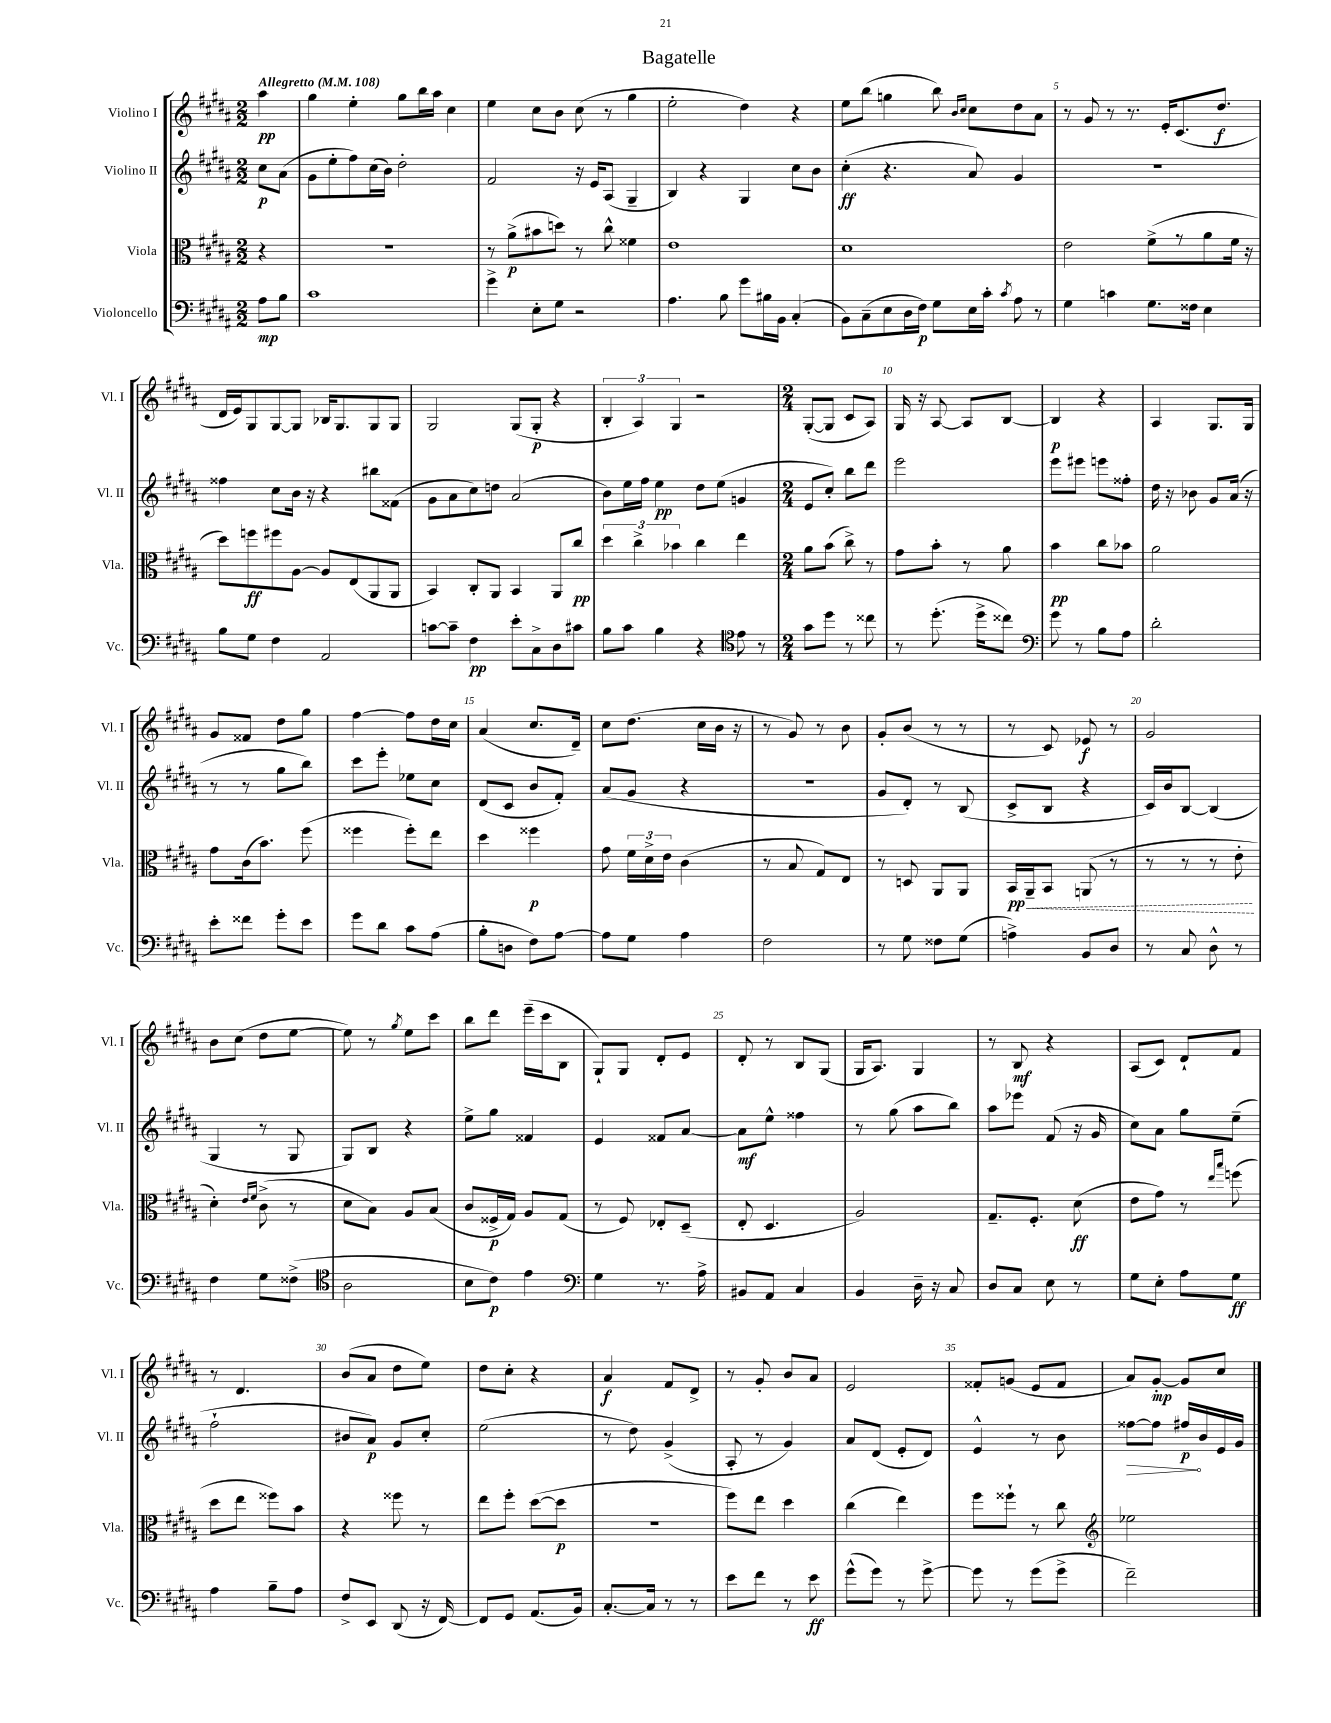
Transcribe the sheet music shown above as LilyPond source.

\header { title = "Bagatelle" }
<<
\new StaffGroup <<
\new Staff = "s0" \with { instrumentName = "Violino I" shortInstrumentName = "Vl. I" } {
    \clef treble \key b \major \numericTimeSignature \time 2/2 \partial 4 \tempo "Allegretto" 4 = 108
    \autoBeamOff ais''4\pp |
    gis''4 e''4-. gis''8[ b''16 ais''16] cis''4 |
    e''4 cis''8[ b'8] cis''8( r8 gis''4 |
    e''2-. dis''4) r4 |
    e''8[ b''8]( g''4 b''8) \grace { b'16[ cis''16] } cis''8[ dis''8 ais'8] |
    r8 gis'8 r8 r8. e'16[-. cis'8.( dis''8.]\f |
    dis'16[ e'16) gis8 gis8~ gis8] bes16[ gis8. gis8 gis8] |
    gis2 gis8[( gis8]-.\p r4 |
    \tuplet 3/2 { b4-. ais4) gis4 } r2 |
    \numericTimeSignature \time 2/4 gis8[~-.( gis8] cis'8[ ais8]) |
    gis16 r16 ais8~ ais8[ b8]~ |
    b4\p r4 |
    ais4 gis8.[ gis16] |
    gis'8[ fisis'8] dis''8[ gis''8] |
    fis''4~ fis''8[ dis''16 cis''16] |
    ais'4( cis''8.[ dis'16]--) |
    cis''8[ dis''8.]( cis''16[ b'16] r16 |
    r8 gis'8) r8 b'8 |
    gis'8[-. b'8]( r8 r8 |
    r8 cis'8) ees'8\f r8 |
    gis'2 |
    b'8[ cis''8]( dis''8[ e''8]~ |
    e''8) r8 \acciaccatura { gis''8 } e''8[ cis'''8] |
    b''8[ dis'''8] e'''16[--( cis'''16 b8] |
    gis8[-!) gis8] dis'8[-. e'8] |
    dis'8-. r8 b8[ gis8]( |
    gis16[ ais8.]) gis4 |
    r8 b8\mf r4 |
    ais8[( cis'8]) dis'8[-! fis'8] |
    r8 dis'4. |
    b'8[( ais'8] dis''8[ e''8]) |
    dis''8[ cis''8]-. r4 |
    ais'4\f fis'8[ dis'8]-> |
    r8 gis'8-. b'8[ ais'8] |
    e'2 |
    fisis'8[-. g'8]( e'8[ fisis'8] |
    ais'8[) gis'8]~-.\mp gis'8[ cis''8] \bar "|." |
}
\new Staff = "s1" \with { instrumentName = "Violino II" shortInstrumentName = "Vl. II" } {
    \clef treble \key b \major \numericTimeSignature \time 2/2 \partial 4
    \autoBeamOff cis''8[\p ais'8]( |
    gis'8[ e''8-. fis''8) cis''16( b'16]) dis''2-. |
    fis'2 r16 e'16[ ais8]( gis4-- |
    b4) r4 gis4 cis''8[ b'8] |
    cis''4-.\ff( r4. ais'8) gis'4 |
    r1 |
    fisis''4 cis''8[ b'16] r16 r4 bis''8[ fisis'8]( |
    gis'8[ ais'8 cis''8) d''8] ais'2( |
    b'8[) e''16 fis''16] e''4\pp dis''8[ e''8]( g'4 |
    \numericTimeSignature \time 2/4 e'8[ cis''8]-.) b''8[ dis'''8] |
    e'''2 |
    e'''8[ eis'''8] e'''8[ fisis''8]-. |
    dis''16 r16 bes'8 gis'8[ ais'16]( r16 |
    r8 r8 gis''8[ b''8]) |
    cis'''8[ e'''8]-. ees''8[ cis''8] |
    dis'8[( cis'8] b'8[ fis'8]-.) |
    ais'8[( gis'8] r4 |
    R2 |
    gis'8[ dis'8]-.) r8 b8( |
    cis'8[-> b8] r4 |
    cis'16[) b'16 b8]~ b4( |
    gis4 r8 gis8 |
    gis8[) b8] r4 |
    e''8[-> gis''8] fisis'4 |
    e'4 fisis'8[ ais'8]~ |
    ais'8[\mf e''8]-^ fisis''4 |
    r8 gis''8( ais''8[ b''8]) |
    ais''8[ ees'''8] fis'8( r16 gis'16 |
    cis''8[) ais'8] gis''8[ e''8]--( |
    fis''2-! |
    bis'8[ ais'8]\p) gis'8[ cis''8]-. |
    e''2( |
    r8 dis''8) gis'4->( |
    ais8-. r8 gis'4) |
    ais'8[ dis'8]( e'8[-. dis'8]) |
    e'4-^ r8 b'8 |
    \once \override Hairpin.circled-tip = ##t fisis''8[~\> fisis''8] fis''16[\p\! b'16 e'16 gis'16] \bar "|." |
}
\new Staff = "s2" \with { instrumentName = "Viola" shortInstrumentName = "Vla." } {
    \clef alto \key b \major \numericTimeSignature \time 2/2 \partial 4
    \autoBeamOff r4 |
    R1 |
    r8 ais'8[->\p( bis'8 d''8]) r8 cis''8-^ fisis'4 |
    e'1 |
    dis'1 |
    e'2 fis'8[->( r8 ais'8 fis'16] r16 |
    dis''8[) f''8\ff fis''8 ais8]~ ais8[ e8( ais,8 ais,8] |
    b,4) cis8[-. ais,8] b,4 ais,8[ cis''8]\pp |
    \tuplet 3/2 { dis''4 cis''4-> bes'4 } cis''4 e''4 |
    \numericTimeSignature \time 2/4 ais'8[ b'8]( cis''8->) r8 |
    gis'8[ b'8]-. r8 ais'8 |
    b'4\pp cis''8[ bes'8] |
    ais'2 |
    gis'8[ cis'16( b'8.]) fis''8( |
    fisis''4 fisis''8[-.) e''8] |
    dis''4 fisis''4\p |
    gis'8 \tuplet 3/2 { fis'16[ dis'16-> e'16] } cis'4( |
    r8 b8 gis8[) e8] |
    r8 d8 ais,8[ ais,8] |
    \once \override Hairpin.style = #'dashed-line b,16[\pp\< ais,16-- b,8] a,8( r8 |
    r8 r8 r8 e'8-.\! |
    dis'4-.) \grace { e'16[ fis'16] } cis'8->( r8 |
    dis'8[ b8]) ais8[ b8]( |
    cis'8[ fisis16->\p gis16]) ais8[ gis8]( |
    r8 fis8) ees8[-. dis8]--( |
    e8-. dis4. |
    ais2) |
    gis8.[-- fis8.]-. dis'8\ff( |
    e'8[ gis'8]) r8 \grace { e''16[ b''16] } f''8( |
    dis''8[ e''8] fisis''8[) b'8] |
    r4 fisis''8 r8 |
    e''8[ fis''8]-. dis''8[~( dis''8]\p |
    r2 |
    fis''8[) e''8] dis''4 |
    cis''4( e''4) |
    fis''8[ fisis''8]-! r8 cis''8 |
    \clef treble ees''2 \bar "|." |
}
\new Staff = "s3" \with { instrumentName = "Violoncello" shortInstrumentName = "Vc." } {
    \clef bass \key b \major \numericTimeSignature \time 2/2 \partial 4
    \autoBeamOff ais8[\mp b8] |
    cis'1 |
    gis'4-> e8[-. gis8] r2 |
    ais4. b8 gis'8[ bis16 b,16] cis4-.( |
    b,8[) cis8--( e8 dis16 fis16]\p) gis8[ e16 cis'16]-. \acciaccatura { cis'8 } ais8 r8 |
    gis4 c'4 gis8.[ fisis16] e4 |
    b8[ gis8] fis4 ais,2 |
    c'8[~ c'8]-- fis4\pp e'8[-. cis8-> dis8 cis'8] |
    b8[ cis'8] b4 r4 \clef tenor e'8 r8 |
    \numericTimeSignature \time 2/4 gis'8[ dis''8] r8 cisis''8 |
    r8 dis''8.-.( dis''16[-> cisis''8]) |
    \clef bass gis'8 r8 b8[ ais8] |
    dis'2-. |
    e'8[-. fisis'8] gis'8[-. e'8] |
    gis'8[ dis'8] cis'8[ ais8]( |
    b8[-. d8] fis8[) ais8]~ |
    ais8[ gis8] ais4 |
    fis2 |
    r8 gis8 fisis8[ gis8]( |
    a4->) b,8[ dis8] |
    r8 cis8 dis8-^ r8 |
    fis4 gis8[ fisis8]->( |
    \clef tenor ais2 |
    b8[ cis'8]\p) e'4 |
    \clef bass gis4 r8. ais16-> |
    bis,8[ ais,8] cis4 |
    b,4 dis16-- r16 cis8 |
    dis8[ cis8] e8 r8 |
    gis8[ e8]-. ais8[ gis8]\ff |
    ais4 b8[-- ais8] |
    fis8[-> e,8] dis,8( r16 fis,16~) |
    fis,8[ gis,8] ais,8.[( b,16]) |
    cis8.[~-. cis16] r8 r8 |
    e'8[ fis'8] r8 e'8\ff |
    gis'8[-^( gis'8]) r8 gis'8~-> |
    gis'8 r8 gis'8[( gis'8]-> |
    fis'2--) \bar "|." |
}
>>
>>
\layout { \context { \Score \override BarNumber.break-visibility = ##(#f #t #t) barNumberVisibility = #(every-nth-bar-number-visible 5) } }
